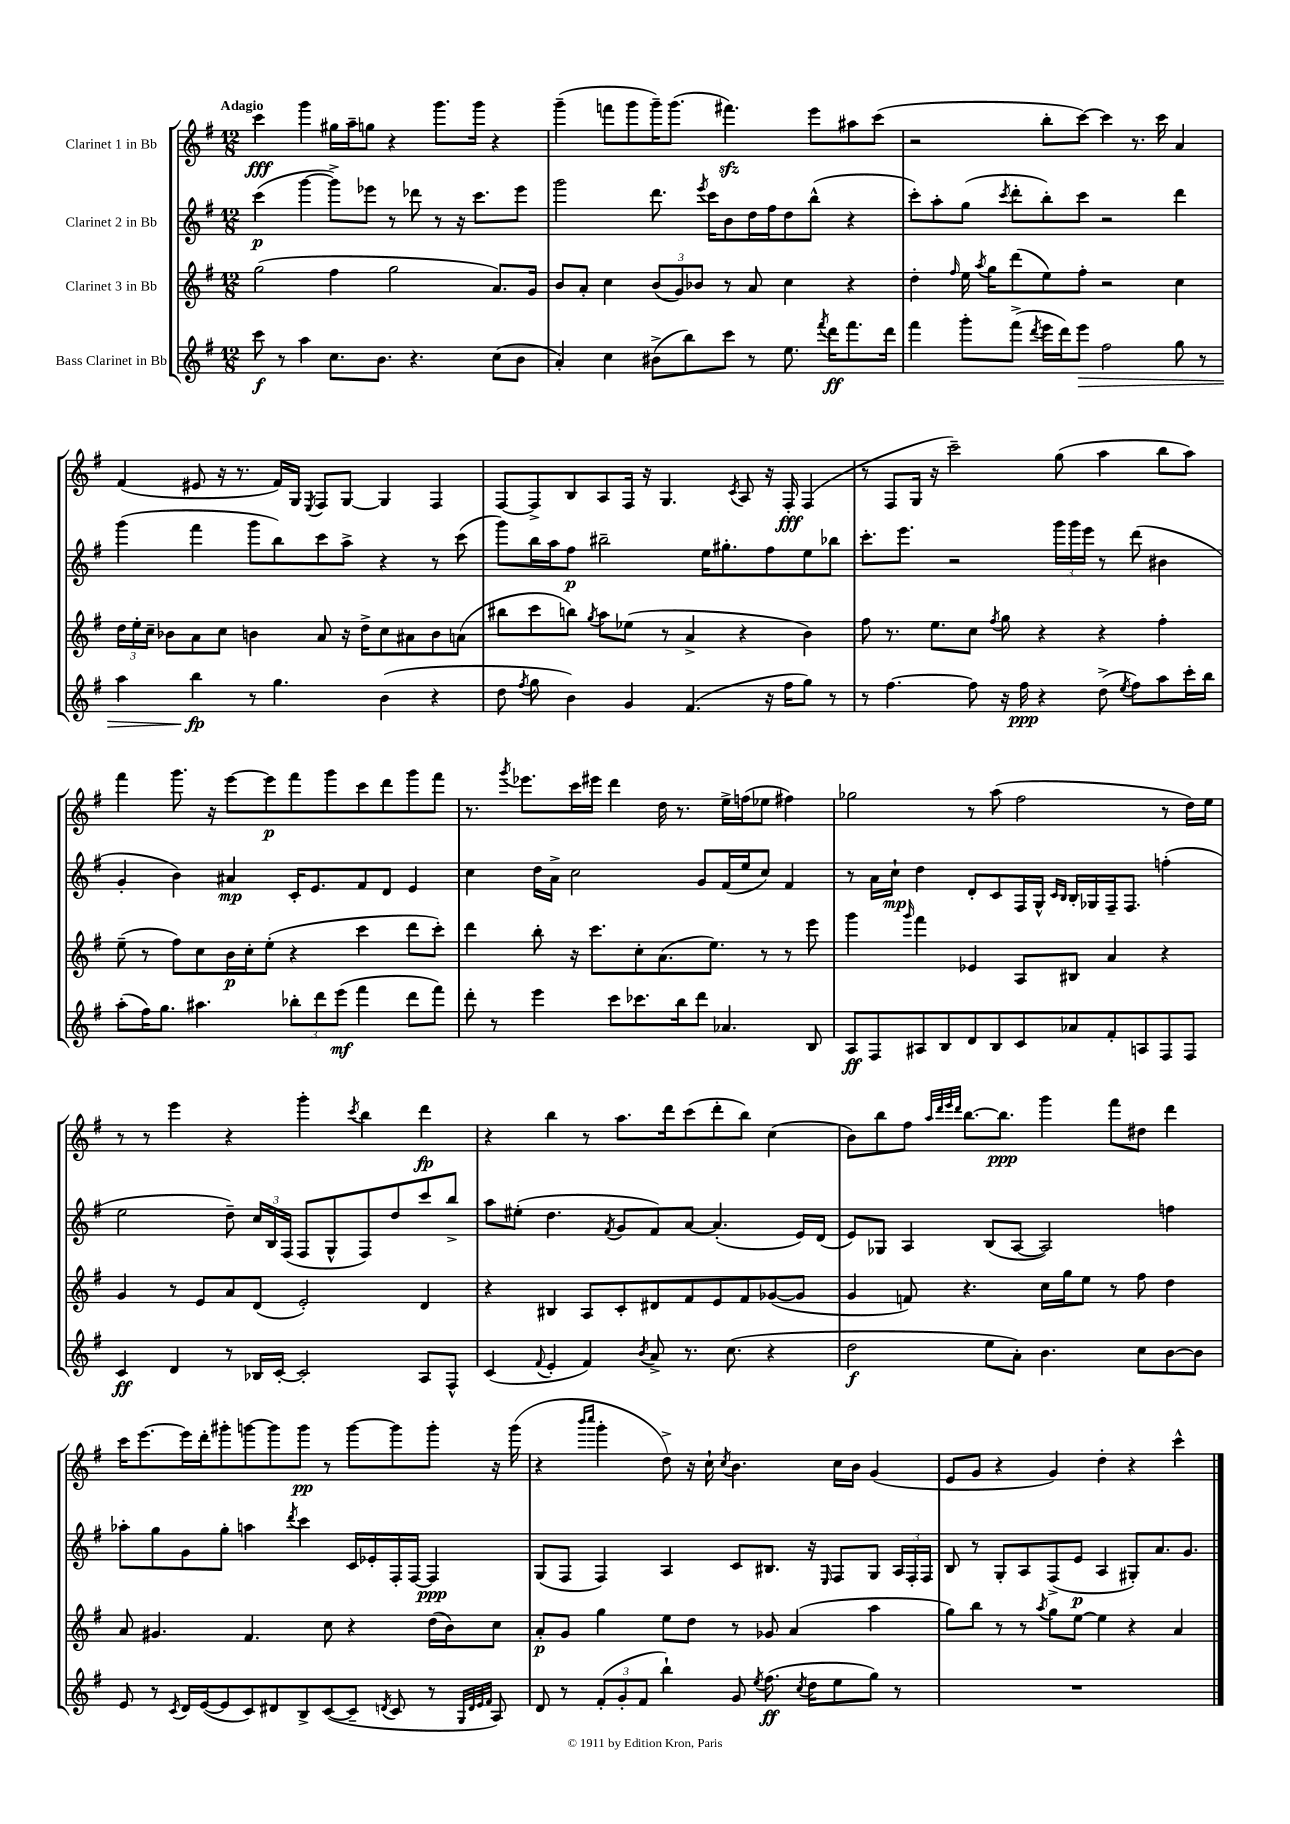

**kern	**kern	**kern	**kern
*staff4	*staff3	*staff2	*staff1
*clefG2	*clefG2	*clefG2	*clefG2
*k[f#]	*k[f#]	*k[f#]	*k[f#]
*M12/8	*M12/8	*M12/8	*M12/8
8ccc\	(2gg\	(4ccc\	4ccc\
8r	.	.	.
4aa\	.	[4ggg\	4ggg\
8.cc\L	4ff#\	8ggg^\]L)	16gg#\LL
.	.	.	16aa~\J
.	.	8eee-\J	8gg\J
8.b\J	.	.	.
.	2gg\	8r	4r
4.r	.	8ddd-\	.
.	.	8r	8.ggg\L
.	.	16r	.
.	.	8.ccc\L	16ggg\Jk
(8cc\L	8.a/L)	.	4r
8b\J	.	8eee-\J	.
.	16g/Jk	.	.
=	=	=	=
4a'/)	8b/L	2ggg\	(4ggg~\
.	8a'/J	.	.
4cc\	4cc\	.	8fff\L
.	.	.	8ggg\
(8b#^\L	(12b/L	8.ddd\	16ggg~\K)
.	.	.	(8.ggg\J
.	12g/)	.	.
8bb\)	.	.	.
.	12b-/J	.	.
.	.	8qeee/	.
.	.	16ccc\LK	.
8ccc\J	8r	8b\	4.fff#\)
8r	8a/	16dd\L	.
.	.	16ff#\J	.
8.ee\	4cc\	8dd\	.
.	.	(8bb^^\J	8eee\L
8qfff#/	.	.	.
16ddd\LK	.	.	.
8.fff#\	4r	4r	8aa#\
.	.	.	(8ccc\J
16ddd\Jk	.	.	.
=	=	=	=
4fff#\	4dd'\	8ccc'\L)	2r
.	.	8aa'\	.
.	16qqff#/	.	.
8ggg'\L	16ee\	(8gg\J	.
.	8qaa/	.	.
.	16gg\LK	.	.
.	.	8qccc/	.
(8fff#^\J	(8ddd\	8ddd'\L	.
8qddd/	.	.	.
16eee\LL	8ee\)	8bb'\)	8bb'\L
16ddd\J)	.	.	.
8eee\J	8ff#'\J	8ccc\J	[8ccc\J)
2ff#\	2r	2r	4ccc\]
.	.	.	8.r
.	.	.	16ccc\
8gg\	4cc\	4ddd\	4a/
8r	.	.	.
=	=	=	=
4aa\	24dd\LL	(4ggg\	(4f#/
.	24ee'\	.	.
.	24cc~\JJ	.	.
.	8b-\L	.	.
4bb\	8a\	4fff#\	8e#/
.	8cc\J	.	16r
.	.	.	8.r
8r	4b\	8ggg\L	.
4.gg\	.	8bb\)	16f#/LL)
.	.	.	16G/JJ
.	.	.	8qE/
.	8a/	8ccc\	8F#/L
.	16r	8aa^\J	[8G/J
.	16dd^\LK	.	.
(4b\	8cc\	4r	4G/]
.	8a#\	.	.
4r	8b\	8r	4F#/
.	(8a\J	(8ccc\	.
=	=	=	=
8dd\	8bb#\L	8ggg\L)	[8F#/L
8qff#/	.	.	.
8gg\	8ccc\	16bb\L	8F#^/]
.	.	16aa\J	.
4b\)	8bb\J)	8ff#\J	8B/
.	8qgg/	.	.
.	8aa\L	2bb#~\	8A/
4g/	(8ee-\J	.	16F#/Jk
.	.	.	16r
.	8r	.	4.G/
(4.f#/	4a^/	.	.
.	.	16ee\LK	.
.	.	8.gg#'\	.
.	.	.	8qc/
.	4r	.	8A/
16r	.	8ff#\	16r
16ff#\LK	.	.	16F#'/
8gg\J)	4b\)	8ee\	(4F#/
8r	.	8bb-\J	.
=	=	=	=
8r	8ff#\	8.ccc'\L	8r
[4.ff#\	8.r	.	8F#/L
.	.	8.eee\J	.
.	.	.	16G/Jk
.	8.ee\L	.	16r
.	.	2r	2ccc~\)
8ff#\]	8cc\J	.	.
.	8qff#/	.	.
16r	8gg\	.	.
16ff#\	.	.	.
4r	4r	.	.
.	.	24ggg\LL	(8gg\
.	.	24ggg\	.
.	.	24eee\JJ	.
(8dd^\	4r	8r	4aa\
8qee/	.	.	.
8ff#\L)	.	(8ddd\	.
8aa\	4ff#'\	4b#\	8bb\L
16ccc'\L	.	.	8aa\J)
16bb\JJ	.	.	.
=	=	=	=
(8aa'\L	(8ee~\	4g'/	4fff#\
16ff#\K)	8r	.	.
8.gg\J	.	.	.
.	8ff#\L)	4b\)	8.ggg\
4.aa#\	8cc\	.	.
.	.	.	16r
.	16b\L	4a#/	[8eee\L
.	16cc'\J	.	.
.	(8ee'\J	.	8eee\]
12bb-'\L	4r	16c'/LK	8fff#\
.	.	8.e/	.
12ddd\	.	.	.
.	.	.	8ggg\
(12eee\J	.	.	.
4fff#\	4ccc\	8f#/	8ccc\
.	.	8d/J	8ddd\
8ddd\L	8ddd\L	4e/	8ggg\
8fff#\J)	8ccc'\J)	.	8fff#\J
=	=	=	=
8ddd'\	4ddd\	4cc\	8.r
8r	.	.	.
.	.	.	8qggg/
.	.	.	8.eee-\L
4eee\	8bb'\	16dd\LL	.
.	.	16a^\JJ	.
.	16r	2cc\	16ccc\L
.	8.ccc\L	.	16eee#\JJ
8ccc\L	.	.	4ddd\
8.ccc-\	8cc'\	.	.
.	(8.a\	.	16dd\
16bb\k	.	.	8.r
8ddd\J	.	8g/L	.
.	8.ee\J)	.	.
4.a-/	.	(16f#/L	16ee^\LL
.	.	16ee/J	(16ff\J
.	8r	8cc/J)	8ee-\J
.	8r	4f#/	4ff#\)
8B/	8eee\	.	.
=	=	=	=
8A/L	4ggg\	8r	2gg-\
8F#/	.	16a\LL	.
.	.	16cc`\JJ	.
.	16qqggg/	.	.
8A#/	4fff#\	4dd\	.
8B/	.	.	.
8d/	4e-/	8d'/L	8r
8B/	.	8c/	(8aa\
8c/	8A/L	16F#/L	2ff#\
.	.	16G^^/JJ	.
.	.	16qqc/LL	.
.	.	16qqB/JJ	.
8a-/	8B#/J	16B'/LL	.
.	.	16G-/	.
8f#'/	4a/	16F#~/J	.
.	.	8.F#/J	.
8A/	.	.	.
8F#/	4r	(4ff'\	8r
8F#/J	.	.	16dd\LL)
.	.	.	16ee\JJ
=	=	=	=
4c/	4g/	2ee\	8r
.	.	.	8r
4d/	8r	.	4eee\
.	8e/L	.	.
8r	8a/	8dd~\)	4r
16B-/LL	(8d/J	24cc/LL	.
.	.	24B/	.
[16c'/JJ	.	.	.
.	.	(24F#/JJ	.
2c'/]	2e'/)	8F#/L	4ggg'\
.	.	8G^^/	.
.	.	.	8qccc/
.	.	8F#/)	4bb\
.	.	8dd/	.
8A/L	4d/	8ccc/	4ddd\
8F#^^/J	.	8bb^/J	.
=	=	=	=
(4c/	4r	8aa\L	4r
.	.	(8ee#'\J	.
8qqf#/	.	.	.
4e'/	4B#/	4.dd\	4bb\
4f#/)	8A/L	.	8r
.	.	8qf#/	.
.	8c'/	8g/L	8.aa\L
8qb/	.	.	.
8a^/	8d#/	8f#/)	.
.	.	.	16ddd\k
8.r	8f#/	[8a/J	(8ccc\
.	8e/	(4.a'/]	8ddd'\
(8.cc\	.	.	.
.	8f#/	.	8bb\J)
4r	([8g-/	.	(4cc\
.	8g-/]J	16e/LL)	.
.	.	(16d/JJ	.
=	=	=	=
2dd\	4g/	8e/L)	8b\L)
.	.	8G-/J	8bb\
.	8f/)	4A/	8ff#\J
.	.	.	32qqaa/LLL
.	.	.	32qqddd/
.	.	.	32qqeee/
.	.	.	32qqddd/JJJ
.	4.r	.	[8.bb\L
8ee\L	.	(8B/L	.
.	.	.	8.bb\]J
8a'\J)	.	[8A/J	.
4.b\	16cc\LL	2A/])	4ggg\
.	16gg\J	.	.
.	8ee\J	.	.
.	8r	.	8fff#\L
8cc\L	8ff#\	.	8dd#\J
[8b\	4dd\	4ff\	4ddd\
8b\]J	.	.	.
=	=	=	=
8e/	8a/	8aa-'\L	16ccc\LK
.	.	.	[8.eee\
8r	4.g#/	8gg\	.
8qc/	.	.	.
16d/LL	.	8g\	16eee\]L
([16e/J	.	.	16ddd'\J
8e/]	.	8gg'\J	8ggg#'\
8c/)	4.f#/	4aa\	[8ggg\
8d#/	.	.	8ggg\]
.	.	8qddd/	.
8B^/	.	4ccc\	8ggg\J
([8c/	8cc\	.	8r
8c~/]J	4r	16c/LL	[8ggg\L
.	.	16e-'/	.
8qd/	.	.	.
8c/	.	16F#'/	8ggg\]
.	.	[16F#/JJ	.
8r	(16dd\LL	4F#/]	8ggg'\J
.	16b\J)	.	.
32qqG/LLL	.	.	.
32qqd/	.	.	.
32qqe/	.	.	.
32qqf#/JJJ	.	.	.
8A/)	8cc\J	.	16r
.	.	.	(16ggg\
=	=	=	=
8d/	8a'/L	(8G/L	4r
8r	8g/J	8F#/J	.
.	.	.	16qqbbb/LL
.	.	.	16qqcccc/JJ
(12f#'/L	4gg\	4F#/)	4ggg'\
12g'/	.	.	.
12f#/J	.	.	.
4bb`\)	8ee\L	4A/	8dd^\)
.	8dd\J	.	16r
.	.	.	16cc`\
.	.	.	8qcc/
8g/	8r	8c/L	4.b\
8qee/	.	.	.
(8.ff#\	8g-/	8.B#/J	.
.	(4a/	.	.
8qcc/	.	.	.
16dd\LK	.	16r	.
.	.	16qqE/	.
8ee\	.	8F#/L	16cc\LL
.	.	.	16b\JJ
8gg\J)	4aa\	8G/J	(4g/
8r	.	24A/LL	.
.	.	24F#'/	.
.	.	24F#/JJ	.
=	=	=	=
1.r	8gg\L)	8B/	8e/L
.	8bb\J	8r	8g/J
.	8r	8G'/L	4r
.	8r	8A/	.
.	8qaa/	.	.
.	8gg\L	(8F#^/	4g/)
.	[8ee\J	8e/J	.
.	4ee\]	4A/	4dd'\
.	4r	8G#'/L)	4r
.	.	8.a/	.
.	4a/	.	4ccc^^\
.	.	8.g/J	.
==	==	==	==
*-	*-	*-	*-
